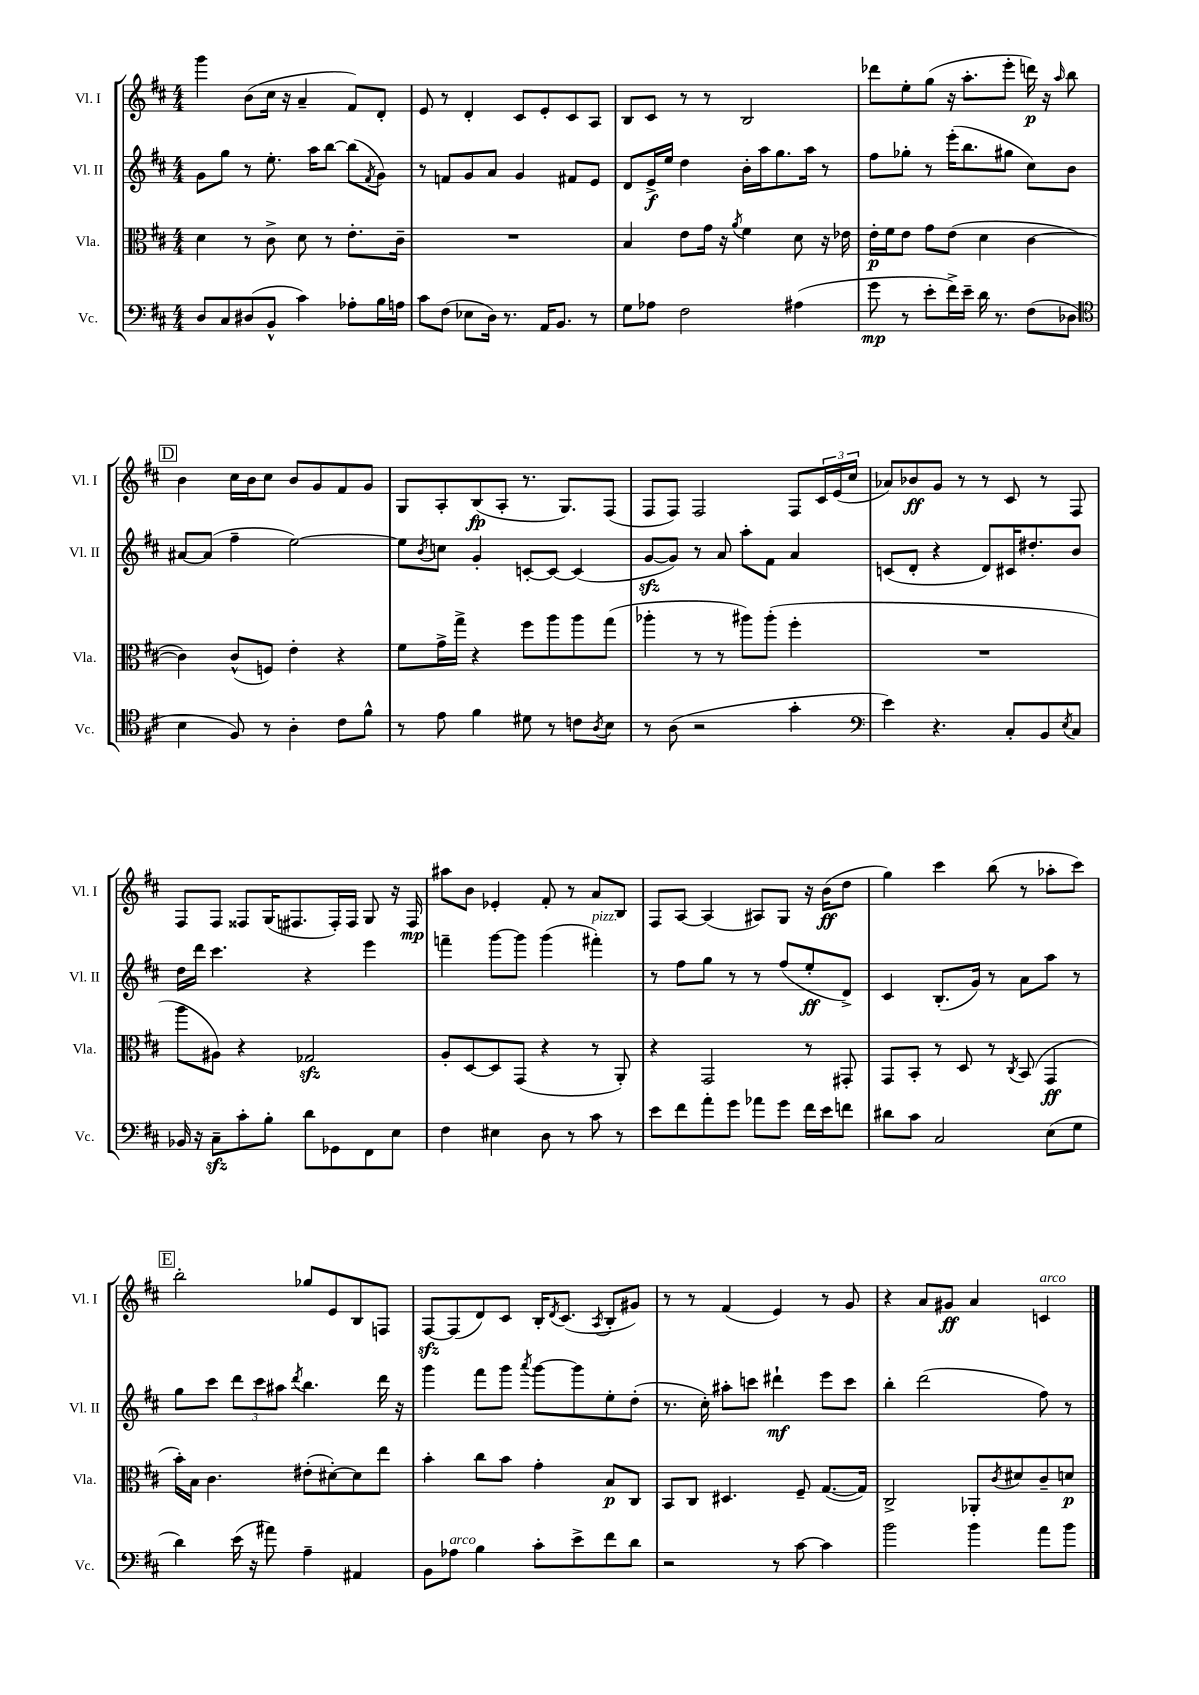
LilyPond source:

<<
\new StaffGroup <<
\new Staff = "s0" \with { instrumentName = "Vl. I" shortInstrumentName = "Vl. I" } {
    \clef treble \key d \major \numericTimeSignature \time 4/4
    g'''4 b'8( cis''16 r16 a'4-- fis'8) d'8-. |
    e'8 r8 d'4-. cis'8 e'8-. cis'8 a8 |
    b8 cis'8 r8 r8 b2 |
    des'''8 e''8-. g''8( r16 a''8.-. e'''8-. d'''16\p) r16 \grace { a''16 } b''8 |
    \mark \markup { \box "D" } b'4 cis''16 b'16 cis''8 b'8 g'8 fis'8 g'8 |
    g8 a8-. b8\fp( a8-. r8. g8.) fis8( |
    fis8 fis8) fis2 fis8 \tuplet 3/2 { cis'16 e'16( cis''16 } |
    aes'8) bes'8\ff g'8 r8 r8 cis'8 r8 fis8 |
    fis8 fis8 fisis8 g16( fis8. fis16-.) fis16 g8 r16 fis16\mp |
    ais''8 b'8 ees'4-. fis'8-. r8 a'8 b8 |
    fis8 a8~ a4( ais8) g8 r16 b'16\ff( d''8 |
    g''4) cis'''4 b''8( r8 aes''8-. cis'''8) |
    \mark \markup { \box "E" } b''2-. ges''8 e'8 b8 f8 |
    fis8~\sfz fis8( d'8) cis'8 b16-. \acciaccatura { d'8 } cis'8.( \acciaccatura { a8 } b8-. gis'8) |
    r8 r8 fis'4( e'4) r8 g'8 |
    r4 a'8 gis'8\ff a'4 c'4^\markup { \italic "arco" } \bar "|." |
}
\new Staff = "s1" \with { instrumentName = "Vl. II" shortInstrumentName = "Vl. II" } {
    \clef treble \key d \major \numericTimeSignature \time 4/4
    g'8 g''8 r8 e''8.-. a''16 b''8~ b''8( \acciaccatura { fis'8 } g'8) |
    r8 f'8 g'8 a'8 g'4 fis'8 e'8 |
    d'8 e'16->\f e''16 d''4 b'16-. a''16 g''8. a''16 r8 |
    fis''8 ges''8-. r8 e'''16-.( b''8. gis''8 cis''8) b'8 |
    \mark \markup { \box "D" } ais'8~ ais'8( fis''4-- e''2~) |
    e''8 \acciaccatura { b'8 } c''8 g'4-. c'8~-. c'8~ c'4( |
    g'8~\sfz g'8) r8 a'8 a''8-. fis'8 a'4 |
    c'8( d'8-. r4 d'8) cis'16 dis''8.-. b'8 |
    d''16 d'''16 cis'''4. r4 e'''4 |
    f'''4-- g'''8~ g'''8 g'''4( fis'''4-.^\markup { \italic "pizz." }) |
    r8 fis''8 g''8 r8 r8 fis''8( e''8-.\ff d'8->) |
    cis'4 b8.-.( g'16) r8 a'8 a''8 r8 |
    \mark \markup { \box "E" } g''8 cis'''8 \tuplet 3/2 { d'''8 cis'''8 ais''8 } \acciaccatura { d'''8 } b''4. d'''16 r16 |
    g'''4 fis'''8 g'''8 \acciaccatura { a'''8 } g'''8~ g'''8 e''8-. d''8-.( |
    r8. cis''16-.) ais''8-. c'''8 dis'''4-!\mf e'''8 c'''8 |
    b''4-. d'''2( fis''8) r8 \bar "|." |
}
\new Staff = "s2" \with { instrumentName = "Vla." shortInstrumentName = "Vla." } {
    \clef alto \key d \major \numericTimeSignature \time 4/4
    d'4 r8 cis'8-> d'8 r8 e'8.-. cis'16-- |
    R1 |
    b4 e'8 g'16 r16 \acciaccatura { a'8 } fis'4 d'8 r16 ees'16 |
    e'16-.\p fis'16 e'8 g'8 e'8( d'4 cis'4~ |
    \mark \markup { \box "D" } cis'4) cis'8-^( f8) e'4-. r4 |
    fis'8 g'16-> g''16-> r4 fis''8 a''8 a''8 g''8( |
    aes''4-. r8 r8 ais''8) ais''8-.( fis''4-. |
    R1 |
    a''8 ais8) r4 ges2\sfz |
    a8-. d8~ d8 g,8( r4 r8 a,8-.) |
    r4 g,2 r8 gis,8-. |
    g,8 b,8-. r8 d8 r8 \acciaccatura { cis8 } b,8( g,4\ff |
    \mark \markup { \box "E" } b'16-.) b16 cis'4. eis'8-.( dis'8~-.) dis'8 e''8 |
    b'4-. cis''8 b'8 g'4-. b8\p cis8 |
    b,8 cis8 dis4. fis8-- g8.~( g16) |
    cis2-> aes,8-. \acciaccatura { cis'8 } dis'8 cis'8-- d'8\p \bar "|." |
}
\new Staff = "s3" \with { instrumentName = "Vc." shortInstrumentName = "Vc." } {
    \clef bass \key d \major \numericTimeSignature \time 4/4
    d8 cis8 dis8( b,8-^ cis'4) aes8-. b16 a16 |
    cis'8 fis8( ees8 d16) r8. a,16 b,8. r8 |
    g8 aes8 fis2 ais4( |
    g'8\mp r8 e'8-. fis'16->) e'16-- d'16 r8. fis8( des8 |
    \mark \markup { \box "D" } \clef tenor b4 fis8) r8 a4-. cis'8 fis'8-^ |
    r8 e'8 fis'4 dis'8 r8 c'8 \acciaccatura { a8 } b8 |
    r8 a8( r2 g'4-. |
    \clef bass e'4) r4. cis8-. b,8 \acciaccatura { e8 } cis8 |
    bes,16 r16 cis8--\sfz cis'8-. b8-. d'8 ges,8 fis,8 e8 |
    fis4 eis4 d8 r8 cis'8 r8 |
    e'8 fis'8 a'8-. g'8 aes'8 g'8 fis'16 e'16 f'8 |
    dis'8 cis'8 cis2 e8( g8 |
    \mark \markup { \box "E" } d'4) e'16( r16 ais'8) a4-- ais,4 |
    b,8 aes8^\markup { \italic "arco" } b4 cis'8-. e'8-> fis'8 d'8 |
    r2 r8 cis'8~ cis'4 |
    b'2 b'4 a'8 b'8 \bar "|." |
}
>>
>>
\layout { \context { \Score \remove "Bar_number_engraver" } }
